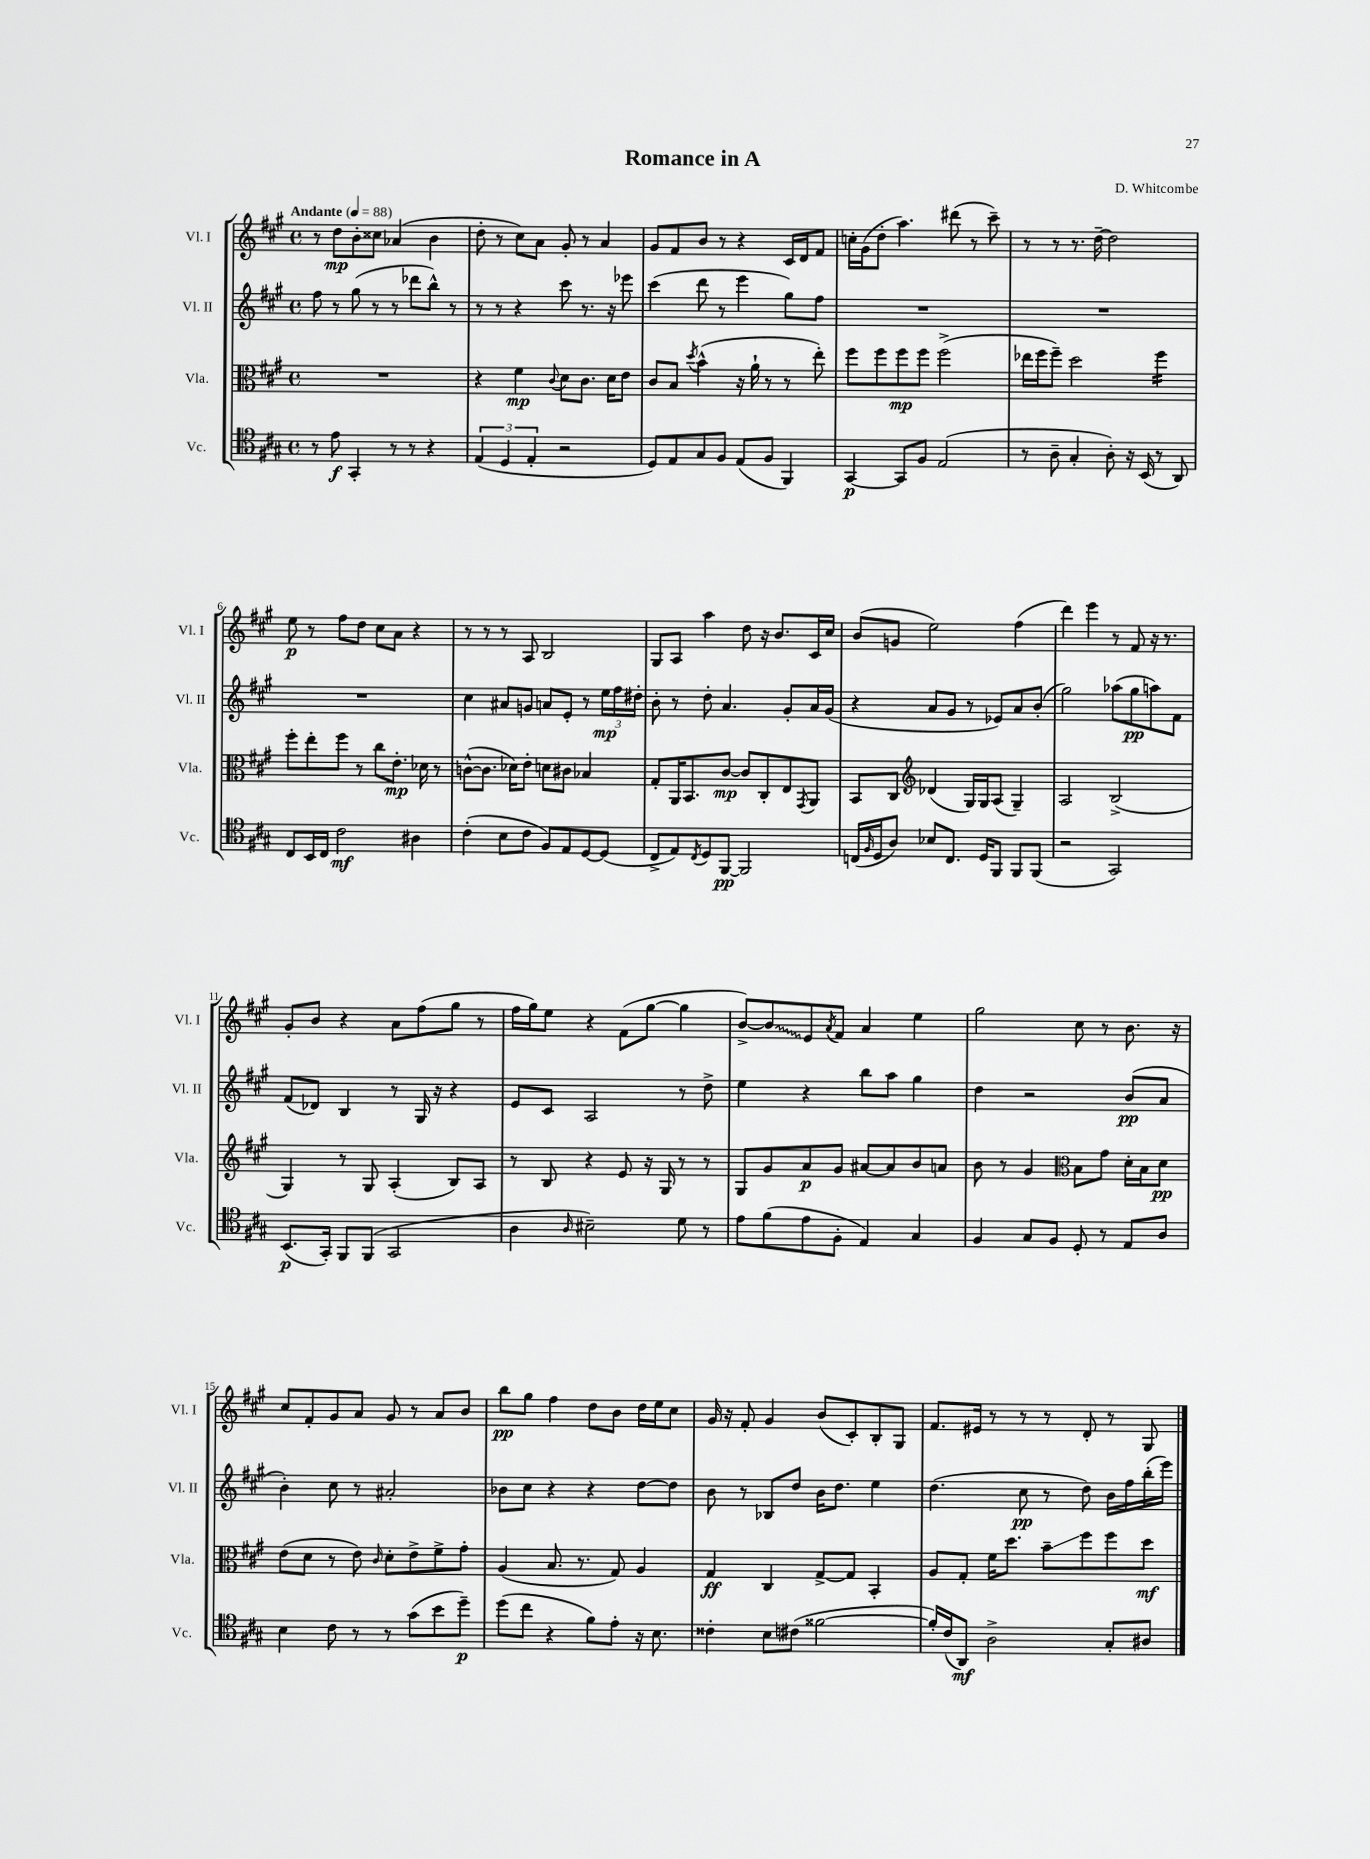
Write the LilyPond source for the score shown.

\header { title = "Romance in A" composer = "D. Whitcombe" }
<<
\new StaffGroup <<
\new Staff = "s0" \with { instrumentName = "Vl. I" shortInstrumentName = "Vl. I" } {
    \clef treble \key a \major \defaultTimeSignature \time 4/4 \tempo "Andante" 4 = 88
    r8 d''8\mp b'8-. cisis''8 aes'4( b'4 |
    d''8-. r8 cis''8) a'8 gis'8-. r8 a'4 |
    gis'8 fis'8 b'8 r8 r4 cis'16 d'16 fis'8 |
    c''16-. gis'16( d''8-. a''4.) dis'''8( r8 cis'''8--) |
    r8 r8 r8. d''16~-- d''2 |
    e''8\p r8 fis''8 d''8 cis''8 a'8 r4 |
    r8 r8 r8 a8 b2 |
    gis8 a8 a''4 d''8 r16 b'8. cis'16 cis''16 |
    b'8( g'8 e''2) fis''4( |
    d'''4) e'''4 r8 fis'8 r16 r8. |
    gis'8-. b'8 r4 a'8 fis''8( gis''8 r8 |
    fis''16 gis''16) e''8 r4 fis'8( gis''8~ gis''4 |
    b'8~->) \once \override Glissando.style = #'zigzag b'8\glissando e'8 \acciaccatura { a'8 } fis'8 a'4 e''4 |
    gis''2 cis''8 r8 b'8. r16 |
    cis''8 fis'8-. gis'8 a'8 gis'8 r8 a'8 b'8 |
    b''8\pp gis''8 fis''4 d''8 b'8 d''16 e''16 cis''8 |
    gis'16 r16 fis'8-. gis'4 b'8( cis'8-.) b8-. gis8 |
    fis'8. eis'16 r8 r8 r8 d'8-. r8 gis8 \bar "|." |
}
\new Staff = "s1" \with { instrumentName = "Vl. II" shortInstrumentName = "Vl. II" } {
    \clef treble \key a \major \defaultTimeSignature \time 4/4
    fis''8 r8 gis''8( r8 r8 des'''8 b''8-^) r8 |
    r8 r8 r4 cis'''8 r8. r16 ees'''8 |
    cis'''4( d'''8 r8 e'''4 gis''8) fis''8 |
    R1 |
    R1 |
    R1 |
    cis''4 ais'8 g'8 a'8 e'8-. r8 \tuplet 3/2 { e''16\mp fis''16 dis''16-. } |
    b'8-. r8 d''8-. a'4. gis'8-. a'16 gis'16( |
    r4 a'8 gis'8 r8 ees'8) a'8 b'8-.( |
    gis''2) aes''8( gis''8\pp a''8) fis'8 |
    fis'8( des'8) b4 r8 gis16 r16 r4 |
    e'8 cis'8 a2 r8 d''8-> |
    e''4 r4 b''8 a''8 gis''4 |
    d''4 r2 b'8\pp( a'8 |
    b'4-.) cis''8 r8 ais'2-. |
    bes'8 cis''8 r4 r4 d''8~ d''8 |
    b'8 r8 bes8 d''8 b'16 d''8. e''4 |
    d''4.( cis''8\pp r8 d''8) b'16 fis''16 b''16-.( e'''16) \bar "|." |
}
\new Staff = "s2" \with { instrumentName = "Vla." shortInstrumentName = "Vla." } {
    \clef alto \key a \major \defaultTimeSignature \time 4/4
    R1 |
    r4 fis'4\mp \appoggiatura { cis'8 } d'8 cis'8. d'16 e'8 |
    cis'8 b8 \acciaccatura { d''8 } b'4-^( r16 a'16-! r8 r8 e''8-.) |
    fis''8 fis''8 fis''8\mp fis''8 fis''2->( |
    ees''16 fis''16 fis''8--) d''2 fis''4:16 |
    fis''8-. e''8-. fis''8 r8 cis''8 e'8.-.\mp des'16 r8 |
    c'8~-^( c'8. des'16) e'8-. d'8 cis'8 bes4 |
    gis8-. a,16 b,8. cis'8~\mp cis'8 cis8-. e8 \acciaccatura { gis,8 } a,8 |
    b,8 cis8 \clef treble des'4( gis16) gis16 a8( gis4--) |
    a2 b2->( |
    gis4) r8 gis8 a4-.( b8) a8 |
    r8 b8 r4 e'8 r16 gis16 r8 r8 |
    gis8 gis'8 a'8\p gis'8 ais'8~ ais'8 b'8 a'8 |
    b'8 r8 gis'4 \clef alto b8 gis'8 d'16-. b16 d'8\pp |
    e'8( d'8 r8 e'8) \grace { cis'16 } d'8-. e'8-> fis'8-> gis'8-. |
    a4( b8. r8. gis8) a4 |
    gis4\ff cis4 gis8~-> gis8 b,4-. |
    a8 gis8-. fis'16 d''8. b'8--\glissando fis''8 fis''8 d''8\mf \bar "|." |
}
\new Staff = "s3" \with { instrumentName = "Vc." shortInstrumentName = "Vc." } {
    \clef tenor \key a \major \defaultTimeSignature \time 4/4
    r8 e'8\f gis,4-. r8 r8 r4 |
    \tuplet 3/2 { e4( d4 e4-. } r2 |
    d8) e8 gis8 fis8 e8( fis8 fis,4) |
    gis,4~\p gis,8 fis8 e2( |
    r8 a8-- gis4-. a8-.) r16 b,16( r8 a,8) |
    cis8 b,16 cis16 cis'2\mf ais4 |
    cis'4-.( b8 cis'8 fis8) e8 d8~ d8( |
    cis8-> e8) \acciaccatura { cis8 } d8 fis,8~\pp fis,2 |
    c16( \grace { fis16 } d16 a8) bes8 c8. d16 fis,8 fis,8 fis,8( |
    r2 gis,2) |
    b,8.\p( gis,16-.) fis,8 fis,8( gis,2 |
    a4 \grace { a16 } bis2--) d'8 r8 |
    e'8 fis'8( e'8 fis8-. e4) gis4 |
    fis4 gis8 fis8 d8-. r8 e8 a8 |
    b4 cis'8 r8 r8 gis'8( b'8 d''8--\p) |
    d''8( cis''8 r4 fis'8) e'8-. r16 b8. |
    cisis'4-. b8 cis'8( fisis'2~ |
    fisis'16-.) cis'16( a,8\mf) a2-> gis8-. ais8 \bar "|." |
}
>>
>>
